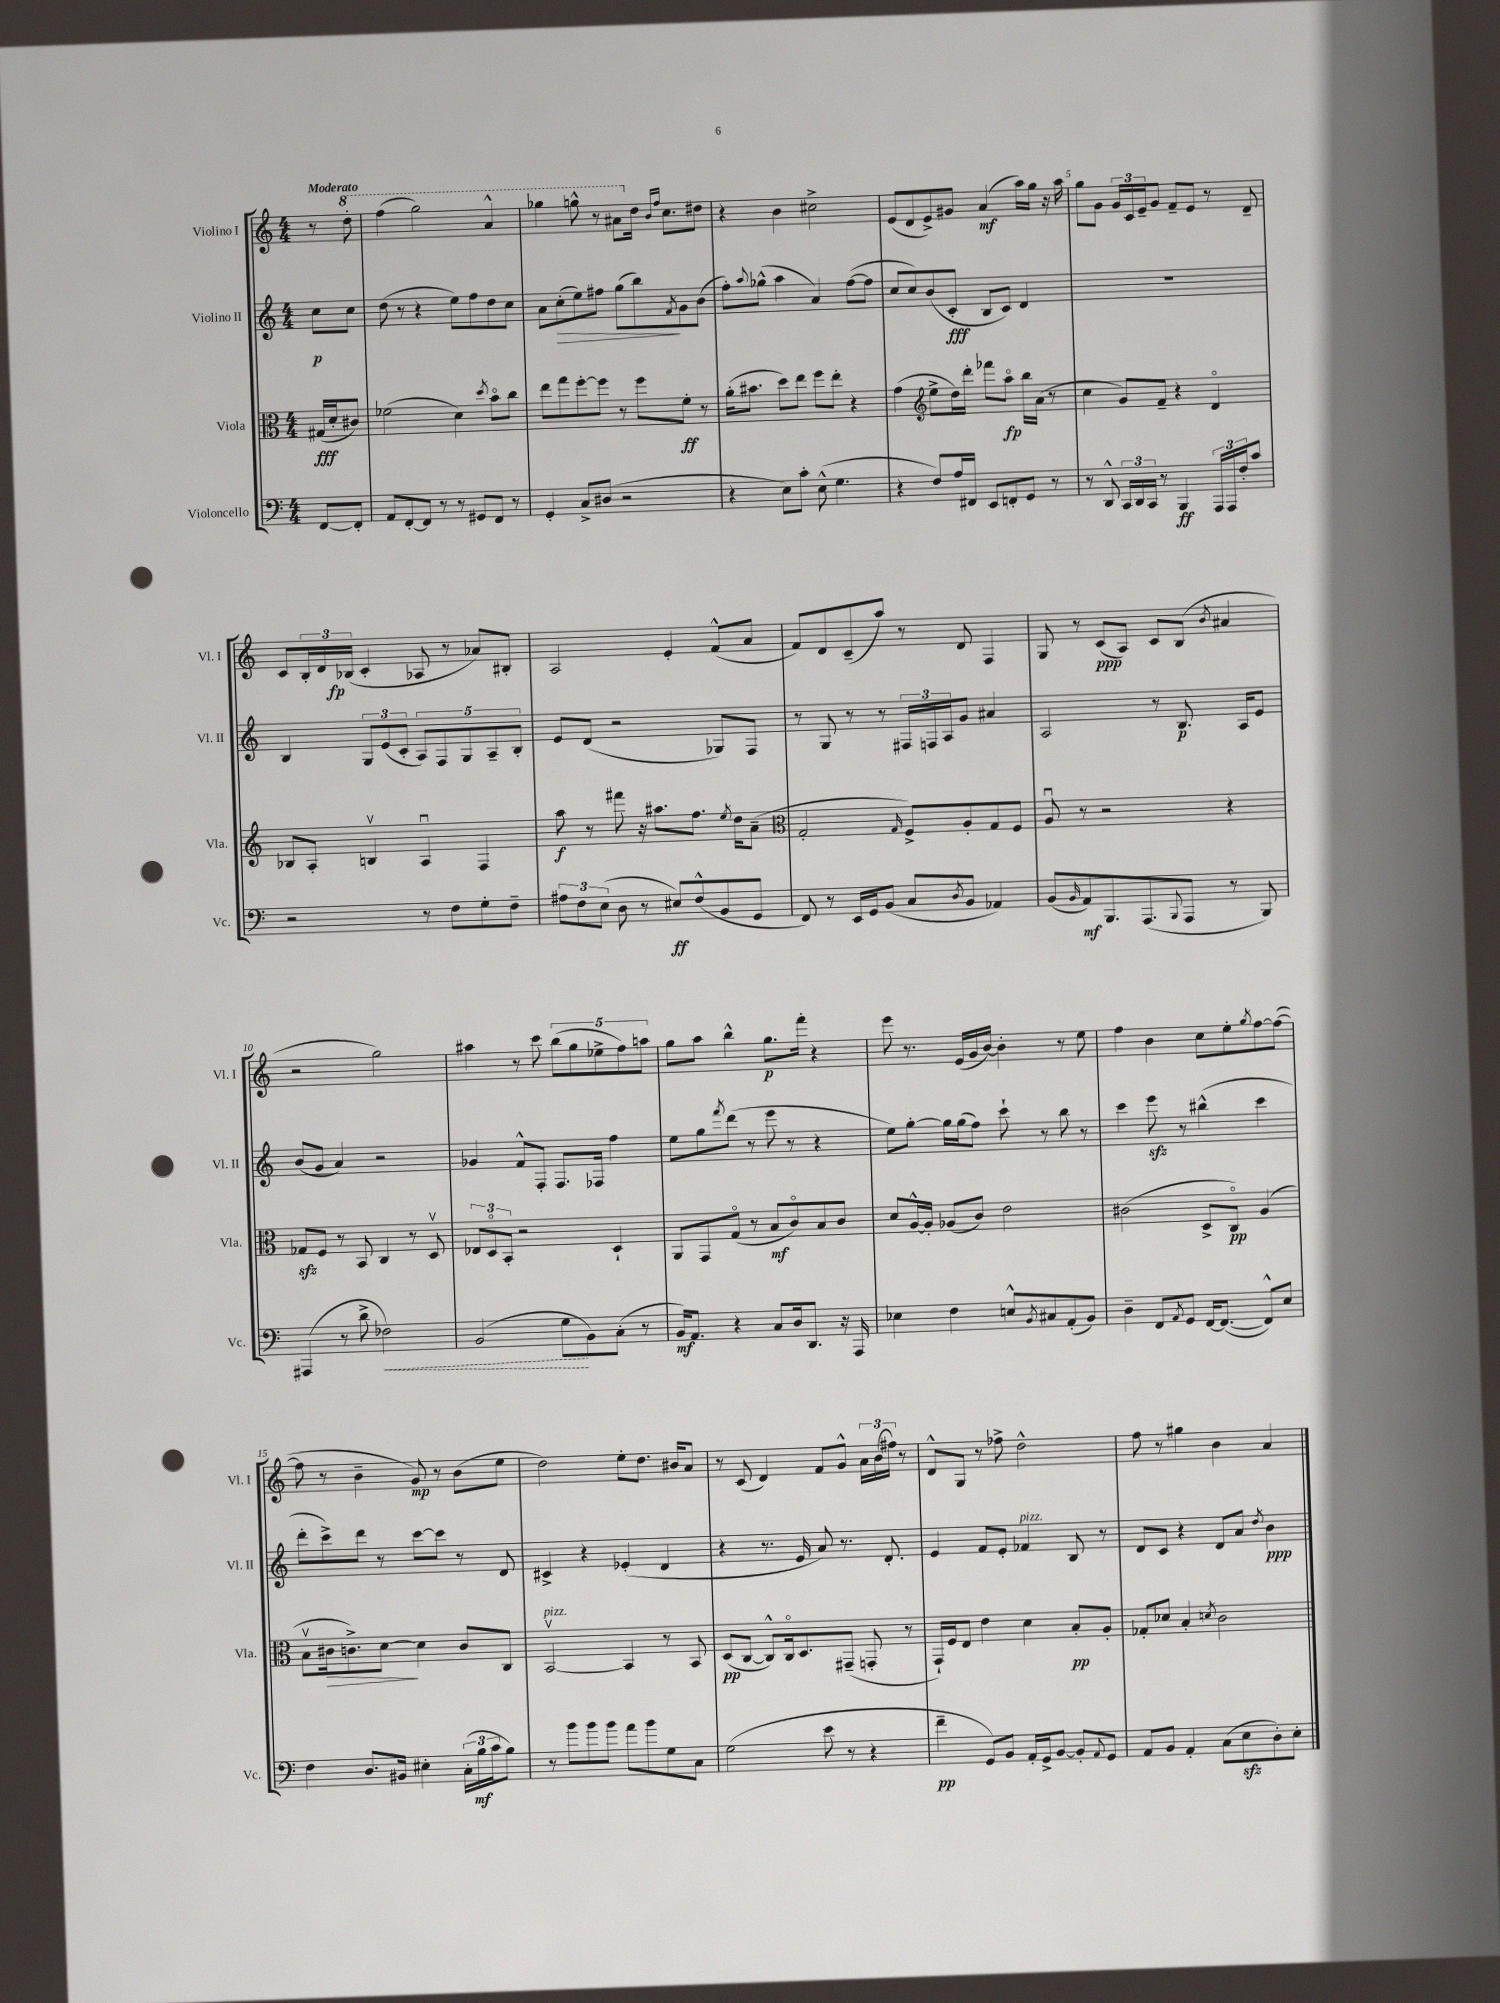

**kern	**kern	**kern	**kern
*staff4	*staff3	*staff2	*staff1
*clefF4	*clefC3	*clefG2	*clefG2
*k[]	*k[]	*k[]	*k[]
*M4/4	*M4/4	*M4/4	*M4/4
[8FF	(16G#	8cc	8r
.	16d'	.	.
8FF']	8c#)	8cc	8ddd'
=	=	=	=
8AA	(2f-	(8dd	(4fff
[8FF'	.	8r	.
8FF]	.	4r	2ggg)
8r	.	.	.
8r	4d)	8ee)	.
8GG#	.	8ff	.
.	8qdd	.	.
8FF	8bo	8dd	4aa^^
8r	8cc	8cc	.
=	=	=	=
4GG'	8ee	8a	4ggg-
.	8gg	(8cc'	.
8C^	[8ff'	8ee)	8ggg^^
(8D#	8ff]	8ff#	8r
2r	8r	(8gg	8aa#
.	8ff	8bb)	16dd
.	.	.	16qqb
.	.	.	16qqff
.	.	.	8.cc
.	.	8qf	.
.	8f'	8g	.
.	8r	(8b	8dd#
=	=	=	=
4r	(16a'	8ff')	4r
.	8.b#	.	.
.	.	8qqaa	.
.	.	(8gg-^^	.
8E)	8dd)	4aa	4b
8c'	8ee	.	.
(8E^^	8ff	4a)	2cc#^
4.G	8ee'	.	.
.	4r	([8ff	.
.	.	8ff]	.
=	=	=	=
4r	(4g	8cc	(8e
.	.	8cc)	8d
*	*clefG2	*	*
8F)	8ee^	(8b	8e^)
16A	16dd)	8c'	8g#
16FF#	16ddd'	.	.
8EE	8fff-	8B	(4a
8FF'	8aao	8c)	.
8GG	16bb	4d	16aa)
.	(16a	.	16gg
8r	8r	.	16r
.	.	.	16aa
=	=	=	=
8r	4cc	1r	8gg
8DD^^	.	.	8g
24CC	8g)	.	24g
24DD	.	.	24c
24CC	.	.	24e~
8r	8f~	.	8g
4BBB	4r	.	8f~
.	.	.	8e
24AAA	4do	.	8r
24AAA	.	.	.
24F'	.	.	.
8c	.	.	8d~
=	=	=	=
2r	8B-	4B	8c
.	8A'	.	24B'
.	.	.	24d
.	.	.	(24B-
.	4Bv	12G	4c'
.	.	(12e	.
.	.	12c'	.
8r	4Au	10A)	8A-
.	.	10F	.
8F	.	.	8r
.	.	10G	.
8G'	4F	.	8a-)
.	.	10A~	.
8F~	.	.	8B#'
.	.	10B'	.
=	=	=	=
12A#	8aa	8e	2A
12F	.	.	.
.	8r	(8d	.
(12E	.	.	.
8D	8fff#	2r	.
8r	16r	.	.
.	8.aa#	.	.
8E#)	.	.	4e'
(8F^^	8.ff	.	.
8BB	.	8G-)	(8f^^
.	8qee	.	.
.	16dd	.	.
8GG	(8a~	8F	8a
=	=	=	=
*	*clefC3	*	*
8FF)	2G'	8r	8f)
8r	.	8G	8d
16EE	.	8r	(8c~
16GG	.	.	.
(8BB	.	8r	8aa)
.	16qqG	.	.
8C	8F^)	24F#	8r
.	.	24F	.
.	.	24A	.
8qD	.	.	.
8BB	8A'	8g	8d
4AA-)	8G	4a#	4F
.	8F	.	.
=	=	=	=
(8BB	8Au	2A	8G
16qqBB	.	.	.
8AA)	8r	.	8r
8.BBB	2r	.	(8c
.	.	.	8A)
(8.AAA	.	.	.
.	.	8r	8c
8qqBBB	.	.	.
8AAA	.	8.B	(8B
.	.	.	8qb
8r	4r	.	4a#
.	.	16A	.
8BBB)	.	8e	.
=	=	=	=
(4AAA#	8G-	(8b	2r
.	8F	8g	.
8r	8r	4a)	.
8d^	8BB	.	.
2F-)	4C	2r	2gg)
.	8r	.	.
.	8Dv	.	.
=	=	=	=
(2BB	12E-	4g-	4aa#
.	12Do	.	.
.	12BB'	.	.
.	2r	8f^^	8r
.	.	8F'	8ccc
8G	.	8.F	(10bb
.	.	.	10gg
8BB)	.	.	.
.	.	16F-	.
.	.	.	10ee-^
(8C'	4D`	4ff	.
.	.	.	10ff)
8r	.	.	.
.	.	.	10aa
=	=	=	=
16BB)	8AA	8ee	8gg
8.AA	.	.	.
.	8GG	8gg	8aa
.	.	8qfff	.
4r	(8Go	(8ddd	4bb^^
.	8r	8r	.
8C	8B	8eee	8.gg
16D	8co)	8r	.
8.DD	.	.	16fff'
.	8B	4r	4r
16r	8c	.	.
16AAA	.	.	.
=	=	=	=
4E-	8d	8ee)	8eee
.	[16A^^	[8gg'	8.r
.	16A']	.	.
4F	(8A-	16gg]	.
.	.	(16gg	(16e
.	8c)	8ff)	16g
.	.	.	[16b)
8E^^	2e	8ccc`	4b']
8qBB	.	.	.
8C#	.	8r	.
(8AA'	.	8bb	8r
8BB)	.	8r	8ee
=	=	=	=
4D~	(2c#	4ccc	4ff
8FF	.	8eee	4b
8qAA	.	.	.
8GG	.	8r	.
[16FF	8D^	(4bb#^^	8cc
(8.FF_	.	.	.
.	8Co)	.	8ee'
.	.	.	8qgg
8FF^^])	(4A	4ccc	[8ff
8E	.	.	(8ff_
=	=	=	=
4F	8Bv	8ddd'	8ff]
.	16c#	8ccc^)	8r
.	8.c^)	.	.
8.D	.	8ddd	4b~
.	[8d	8r	.
16BB#	.	.	.
4E#'	4d]	[8ccc	8g)
.	.	8ccc]	8r
(24C'	8c	8r	(8b
24B	.	.	.
24c	.	.	.
8B)	8C	8d	8ee
=	=	=	=
8r	[2BBv	4c#^	2dd)
8b	.	.	.
8b	.	4r	.
8b	.	.	.
8a	4BB]	(4e-'	8ee'
8b	.	.	8.dd
8G	8r	4d	.
.	.	.	16b#
8C	8BB	.	8a
=	=	=	=
(2G	(8D	4r	8r
.	[8C	.	(8c
.	8C^^])	8.r	4d)
.	16Co	.	.
.	8.D	16e	.
8e	.	8a)	8f
8r	(8GG#~	8.r	8g^^
4r	8GG'	.	24a
.	.	.	(24b
.	.	8.d'	.
.	.	.	24ff#)
.	8r	.	8r
=	=	=	=
4f~	16GG`)	4e	8d^^
.	16F	.	.
.	8E	.	8G
8GG)	4e	8f	8r
8BB	.	8e'	8ff-^
16AA'	4d	4f-	2dd^^
16GG^	.	.	.
[8BB	.	.	.
8BB']	8B'	8B	.
8qqAA	.	.	.
8GG	8A'	8r	.
=	=	=	=
8AA	8G-'	8d	8ff
8BB	8d-	8c	8r
4AA'	4B'	4r	4gg#
.	8qd	.	.
(8C	2c	8d	4b
8E	.	8a	.
.	.	8qdd	.
8D')	.	4b	4a
8E'	.	.	.
==	==	==	==
*-	*-	*-	*-
